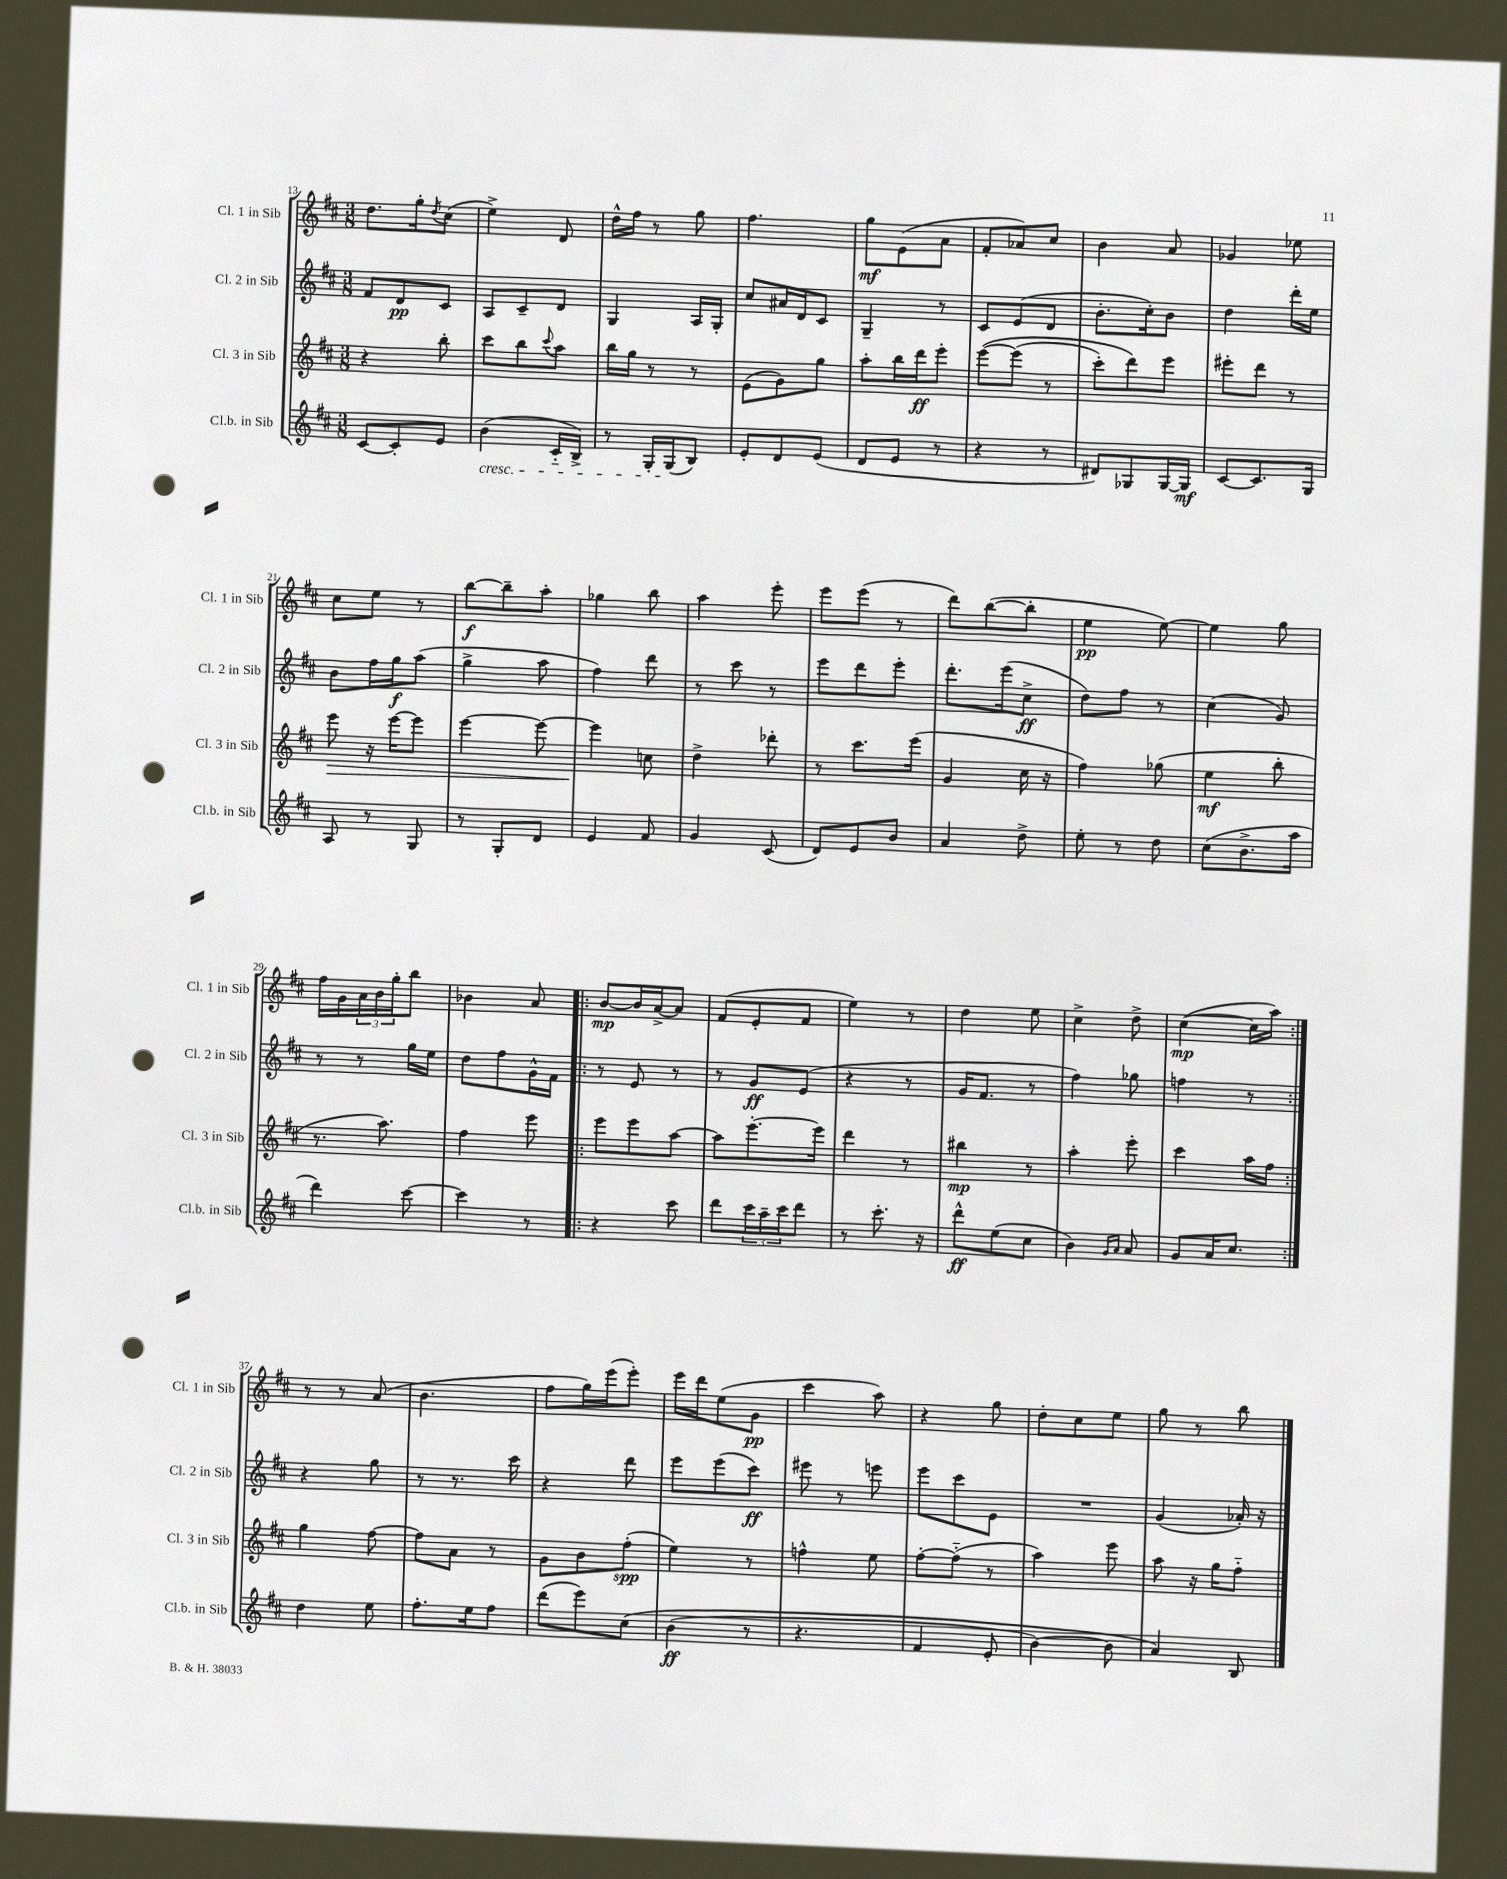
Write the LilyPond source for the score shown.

<<
\new StaffGroup <<
\new Staff = "s0" \with { instrumentName = "Cl. 1 in Sib" shortInstrumentName = "Cl. 1 in Sib" } {
    \clef treble \key d \major \numericTimeSignature \time 3/8
    d''8. g''16-. \acciaccatura { d''8 } cis''8( |
    e''4->) d'8 |
    d''16-^ fis''16 r8 g''8 |
    fis''4. |
    g''8\mf e'8( a'8 |
    fis'8-. aes'8) cis''8 |
    b'4 a'8 |
    ges'4 ees''8 |
    cis''8 e''8 r8 |
    b''8~\f b''8-- a''8-. |
    ges''4 b''8 |
    a''4 e'''8-. |
    e'''8 e'''8( r8 |
    d'''8) b''8~( b''8-. |
    e''4\pp e''8~) |
    e''4 g''8 |
    fis''16 g'16 \tuplet 3/2 { a'16 b'16 g''16-. } b''8 |
    bes'4 a'8 |
    \repeat volta 2 { b'8~\mp b'16 a'16~-> a'8 |
    fis'8( e'8-. fis'8 |
    e''4) r8 |
    d''4 e''8 |
    cis''4-> d''8-> |
    cis''4~\mp( cis''16 a''16) | }
    r8 r8 a'8( |
    b'4. |
    fis''8 g''16) e'''16( e'''8-.) |
    e'''16 d'''16 e''8( g'8\pp |
    cis'''4 a''8) |
    r4 g''8 |
    d''8-. cis''8 e''8 |
    g''8 r8 b''8 \bar "|." |
}
\new Staff = "s1" \with { instrumentName = "Cl. 2 in Sib" shortInstrumentName = "Cl. 2 in Sib" } {
    \clef treble \key d \major \numericTimeSignature \time 3/8
    fis'8 d'8\pp cis'8 |
    a8 cis'8-- d'8 |
    g4 a16 g16-. |
    cis''8 ais'16 d'16 cis'8 |
    g4-- r8 |
    cis'8 e'8( d'8 |
    b'8.-. cis''16-.) b'8 |
    d''4 d'''16-. e''16 |
    b'8 fis''16 g''16\f a''8( |
    g''4-> a''8 |
    fis''4) d'''8 |
    r8 cis'''8 r8 |
    e'''8 d'''8 e'''8-. |
    d'''8.-. e'''16( cis''8->\ff |
    d''8) fis''8 r8 |
    cis''4( g'8) |
    r8 r8 g''16 e''16 |
    d''8 fis''8 g'16-^ fis'16 |
    \repeat volta 2 { r8 e'8 r8 |
    r8 g'8\ff e'8( |
    r4 r8 |
    g'16 fis'8. r8 |
    fis''4) ges''8 |
    f''4 r8 | }
    r4 g''8 |
    r8 r8. cis'''16 |
    r4 d'''8 |
    e'''8 e'''8( cis'''8\ff) |
    eis'''8 r8 e'''8 |
    e'''8 cis'''8 e'8 |
    R4. |
    g'4( aes'16-.) r16 \bar "|." |
}
\new Staff = "s2" \with { instrumentName = "Cl. 3 in Sib" shortInstrumentName = "Cl. 3 in Sib" } {
    \clef treble \key d \major \numericTimeSignature \time 3/8
    r4 b''8-. |
    cis'''8 b''8 \appoggiatura { cis'''8 } a''8 |
    b''16 g''16 r8 r8 |
    e'8( g'8) g''8 |
    a''8-. b''16 d'''16\ff e'''8-. |
    e'''8~\( e'''8( r8 |
    cis'''8-.) d'''8\) e'''8 |
    eis'''8-. d'''8 r8 |
    e'''8\> r16 e'''16~ e'''8 |
    e'''4~ e'''8~ |
    e'''4\! c''8 |
    d''4-> des'''8-. |
    r8 cis'''8. e'''16( |
    g'4 cis''16 r16 |
    fis''4) ges''8( |
    e''4\mf b''8-. |
    r8. a''8.) |
    fis''4 e'''8 |
    \repeat volta 2 { e'''8 e'''8 a''8~ |
    a''8 e'''8.~-. e'''16 |
    d'''4 r8 |
    bis''4\mp r8 |
    a''4-. e'''8-. |
    cis'''4 a''16 fis''16 | }
    g''4 fis''8~ |
    fis''8 a'8 r8 |
    g'8 b'8 fis''8-.\spp( |
    e''4) r8 |
    f''4-^ e''8 |
    fis''8~-. fis''8-_( r8 |
    a''4) e'''8 |
    a''8 r16 g''16 fis''8-_ \bar "|." |
}
\new Staff = "s3" \with { instrumentName = "Cl.b. in Sib" shortInstrumentName = "Cl.b. in Sib" } {
    \clef treble \key d \major \numericTimeSignature \time 3/8
    cis'8~ cis'8-. e'8 |
    b'4\cresc( cis'16-_ b16->) |
    r8 g16-. g16\!( b8) |
    e'8-. d'8 e'8( |
    d'8 e'8 r8 |
    r4 r8 |
    dis'8) ges8 ges16~ ges16\mf |
    cis'8~ cis'8. g16 |
    a8 r8 g8 |
    r8 g8-. d'8 |
    e'4 fis'8 |
    g'4 cis'8( |
    d'8) e'8 b'8 |
    a'4 d''8-> |
    e''8-. r8 d''8 |
    cis''8( b'8.-> a''16 |
    d'''4) cis'''8~ |
    cis'''4 r8 |
    \repeat volta 2 { r4 cis'''8 |
    d'''8 \tuplet 3/2 { cis'''16 a''16-- cis'''16 } d'''8 |
    r8 cis'''8.-. r16 |
    d'''8-^\ff e''8( cis''8 |
    b'4) \grace { g'16 a'16 } a'8 |
    g'8 a'16 cis''8. | }
    d''4 e''8 |
    fis''8.-. e''16 fis''8 |
    d'''8( e'''8) cis''8\( |
    b'4\ff( r8 |
    r4. |
    fis'4 e'8-. |
    b'4~) b'8 |
    a'4\) b8 \bar "|." |
}
>>
>>
\layout { \context { \Score currentBarNumber = #13 } }
